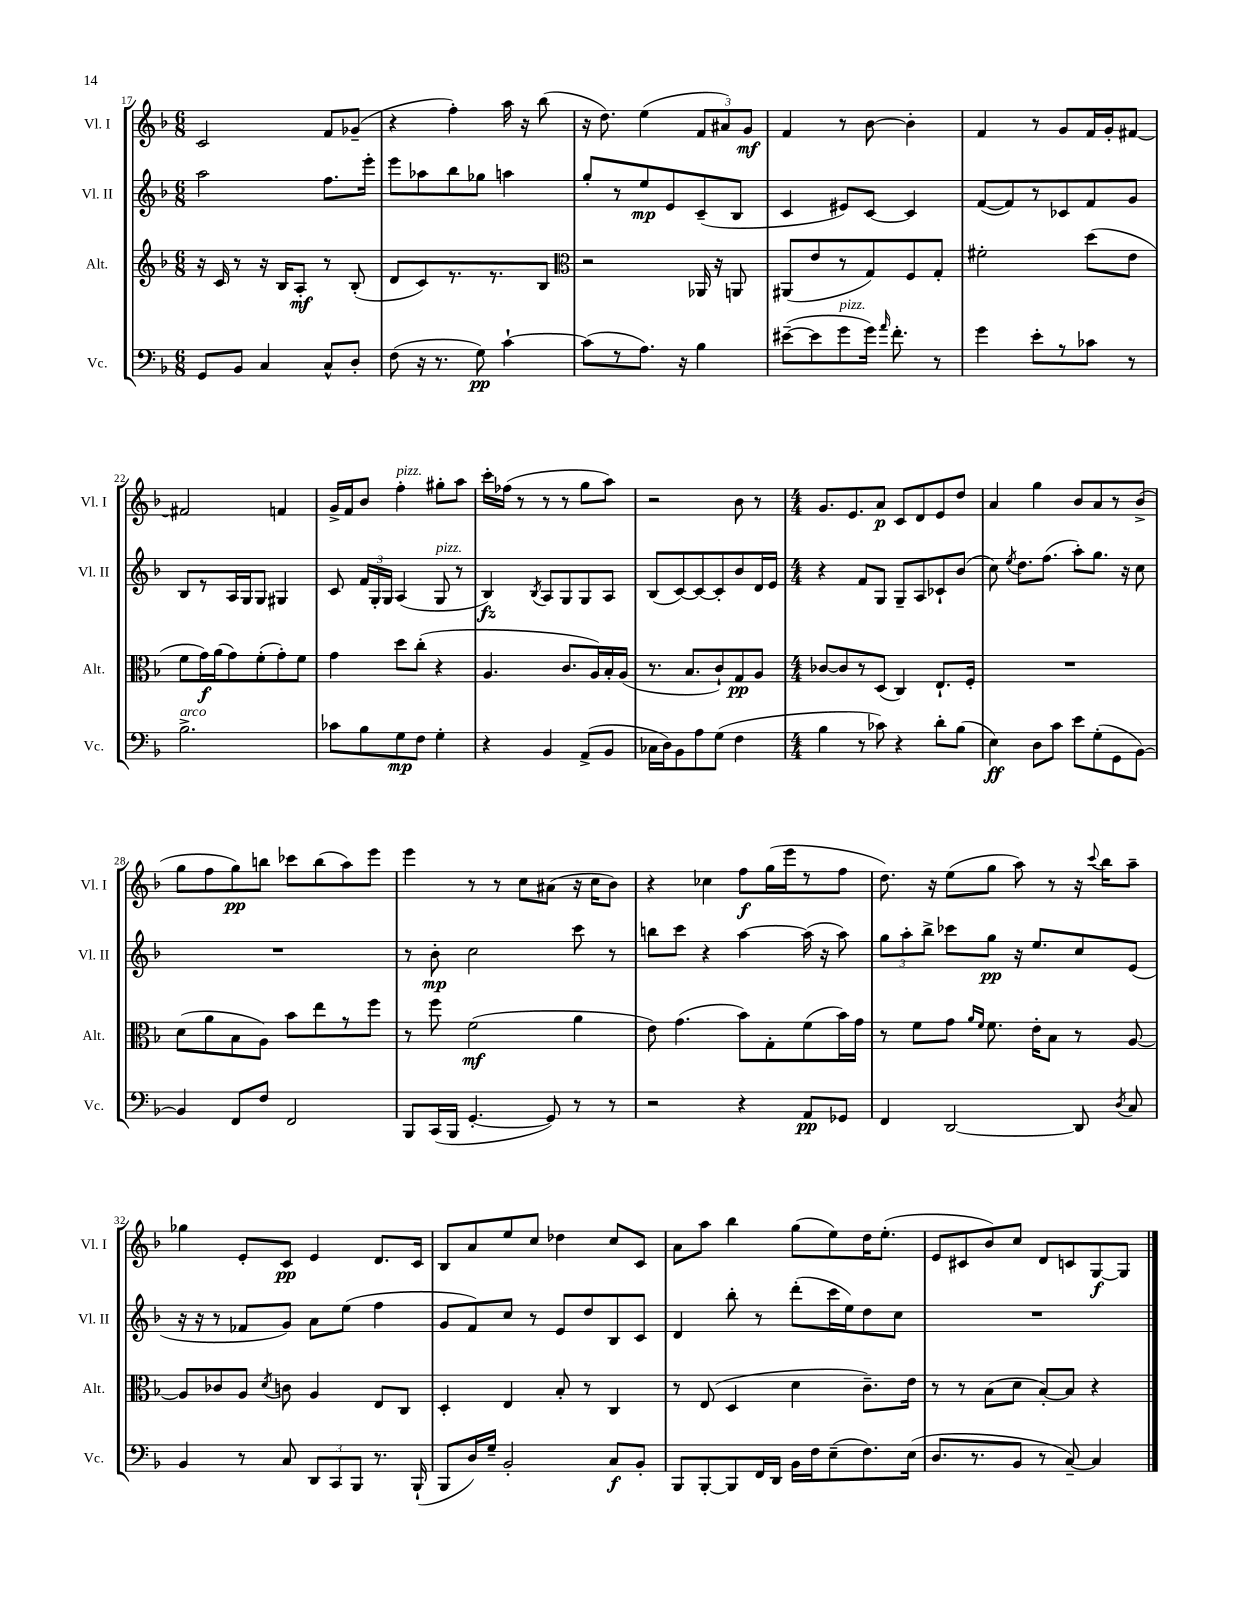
<<
\new StaffGroup <<
\new Staff = "s0" \with { instrumentName = "Vl. I" shortInstrumentName = "Vl. I" } {
    \clef treble \key f \major \numericTimeSignature \time 6/8
    \autoBeamOff c'2 f'8[ ges'8]--( |
    r4 f''4-.) a''16 r16 bes''8( |
    r16 d''8.) e''4( \tuplet 3/2 { f'8[ ais'8) g'8]\mf } |
    f'4 r8 bes'8~ bes'4-. |
    f'4 r8 g'8[ f'16 g'16-. fis'8]~ |
    fis'2 f'4 |
    g'16[-> f'16 bes'8] f''4-.^\markup { \italic "pizz." } gis''8[-. a''8] |
    c'''16[-. fes''16]( r8 r8 r8 g''8[ a''8]) |
    r2 bes'8 r8 |
    \numericTimeSignature \time 4/4 g'8.[ e'8. a'8]\p c'8[ d'8 e'8 d''8] |
    a'4 g''4 bes'8[ a'8 r8 bes'8]->( |
    g''8[ f''8 g''8\pp) b''8] ces'''8[ b''8( a''8) e'''8] |
    e'''4 r8 r8 c''8[ ais'8]( r16 c''16[ bes'8]) |
    r4 ces''4 f''8[\f g''16( e'''16 r8 f''8] |
    d''8.) r16 e''8[( g''8] a''8) r8 r16 \appoggiatura { c'''8 } bes''16[ a''8]-- |
    ges''4 e'8[-. c'8]\pp e'4 d'8.[ c'16] |
    bes8[ a'8 e''8 c''8] des''4 c''8[ c'8] |
    a'8[ a''8] bes''4 g''8[( e''8) d''16 e''8.]-.( |
    e'8[ cis'8 bes'8) c''8] d'8[ c'8 g8~\f g8] \bar "|." |
}
\new Staff = "s1" \with { instrumentName = "Vl. II" shortInstrumentName = "Vl. II" } {
    \clef treble \key f \major \numericTimeSignature \time 6/8
    \autoBeamOff a''2 f''8.[ e'''16]-. |
    e'''8[ aes''8 bes''8 ges''8] a''4 |
    g''8[-. r8 e''8\mp e'8 c'8--( bes8] |
    c'4 eis'8[) c'8]~ c'4 |
    f'8[~( f'8) r8 ces'8 f'8 g'8] |
    bes8[ r8 a16 g16 g8] gis4 |
    c'8 \tuplet 3/2 { f'16[ g16-. g16] } a4( g8^\markup { \italic "pizz." } r8 |
    bes4\fz) \acciaccatura { bes8 } a8[ g8 g8 a8] |
    bes8[( c'8~) c'8~ c'8-. bes'8 d'16 e'16] |
    \numericTimeSignature \time 4/4 r4 f'8[ g8] g8[-- a8 ces'8-! bes'8]( |
    c''8) \acciaccatura { e''8 } d''8.[ f''8.]( a''8[-.) g''8.] r16 c''8 |
    R1 |
    r8 bes'8-.\mp c''2 c'''8 r8 |
    b''8[ c'''8] r4 a''4~ a''16( r16 a''8) |
    \tuplet 3/2 { g''8[ a''8-. bes''8]-> } ces'''8[ g''8]\pp r16 e''8.[ c''8 e'8]( |
    r16 r16 r8 fes'8[ g'8]) a'8[ e''8]( f''4 |
    g'8[ f'8) c''8] r8 e'8[ d''8 bes8 c'8] |
    d'4 bes''8-. r8 d'''8[-.( c'''16 e''16) d''8 c''8] |
    R1 \bar "|." |
}
\new Staff = "s2" \with { instrumentName = "Alt." shortInstrumentName = "Alt." } {
    \clef treble \key f \major \numericTimeSignature \time 6/8
    \autoBeamOff r16 c'16 r8 r16 bes16[ a8]-.\mf r8 bes8-.( |
    d'8[ c'8) r8. r8. bes8] |
    \clef alto r2 aes,16 r16 a,8 |
    ais,8[( e'8 r8 g8) f8 g8]-. |
    fis'2-. d''8[( e'8] |
    f'8[ g'16\f) a'16( g'8) f'8-.( g'8-.) f'8] |
    g'4 d''8[ c''8]-.( r4 |
    a4. c'8.[ a16) bes16-. a16]( |
    r8. bes8.[ c'8-!) g8\pp a8] |
    \numericTimeSignature \time 4/4 ces'8[~ ces'8 r8 d8]( c4) e8.[-! f16]-. |
    R1 |
    d'8[( a'8 bes8 a8]) bes'8[ e''8 r8 f''8] |
    r8 f''8 f'2\mf( a'4 |
    e'8) g'4.( bes'8[) g8-. f'8( bes'16) g'16] |
    r8 f'8[ g'8] \grace { a'16[ f'16] } f'8. e'16[-. bes8] r8 a8~ |
    a8[ ces'8 a8] \acciaccatura { d'8 } c'8 a4 e8[ c8] |
    d4-. e4 bes8-. r8 c4 |
    r8 e8( d4 d'4 c'8.[--) e'16] |
    r8 r8 bes8[( d'8] bes8[~-.) bes8] r4 \bar "|." |
}
\new Staff = "s3" \with { instrumentName = "Vc." shortInstrumentName = "Vc." } {
    \clef bass \key f \major \numericTimeSignature \time 6/8
    \autoBeamOff g,8[ bes,8] c4 c8[-^ d8]-. |
    f8( r16 r8. g8\pp) c'4~-! |
    c'8[( r8 a8.]) r16 bes4 |
    eis'8[~--( eis'8 g'8^\markup { \italic "pizz." } g'16]) \grace { a'16 } f'8.-. r8 |
    g'4 e'8[-. r8 ces'8] r8 |
    bes2.->^\markup { \italic "arco" } |
    ces'8[ bes8 g8\mp f8] g4-. |
    r4 bes,4 a,8[->( bes,8] |
    ces16[ d16) bes,8 a8 g8]( f4 |
    \numericTimeSignature \time 4/4 bes4 r8 ces'8) r4 d'8[-. bes8]( |
    e4\ff) d8[ c'8] e'8[ g8-.( g,8 bes,8]~) |
    bes,4 f,8[ f8] f,2 |
    bes,,8[ c,16( bes,,16] g,4.~-. g,8) r8 r8 |
    r2 r4 a,8[\pp ges,8] |
    f,4 d,2~ d,8 \acciaccatura { d8 } c8 |
    bes,4 r8 c8 \tuplet 3/2 { d,8[ c,8 bes,,8] } r8. bes,,16-!( |
    bes,,8[ d16) g16]-- bes,2-. c8[\f bes,8]-. |
    bes,,8[ bes,,8~-. bes,,8 f,16 d,16] bes,16[ f16 e8--( f8.) e16]( |
    d8.[ r8. bes,8] r8 c8~--) c4 \bar "|." |
}
>>
>>
\layout { \context { \Score currentBarNumber = #17 } }
